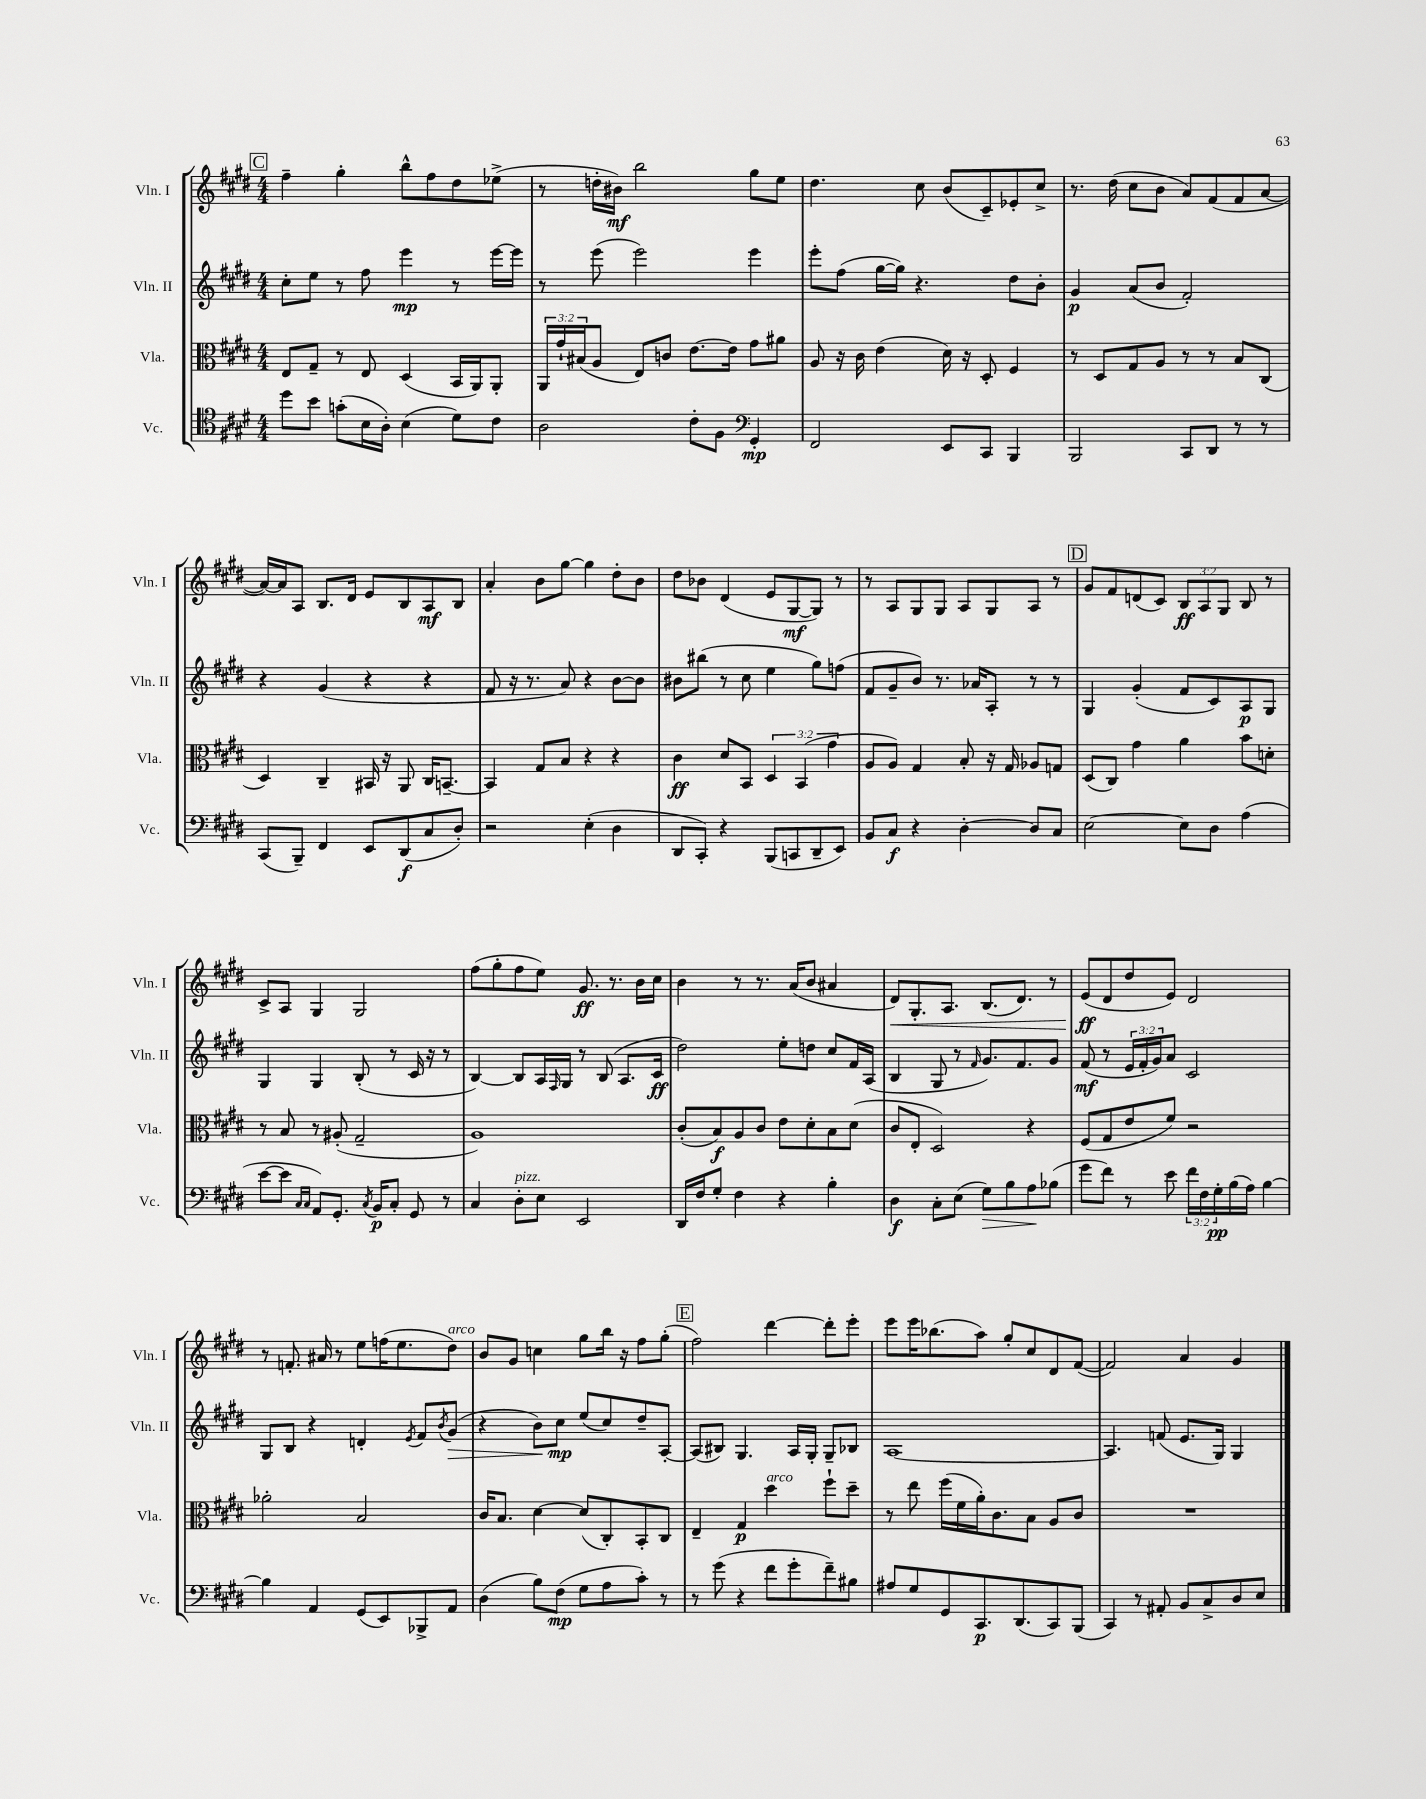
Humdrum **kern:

**kern	**dynam	**kern	**dynam	**kern	**dynam	**kern	**dynam
*part4	*part4	*part3	*part3	*part2	*part2	*part1	*part1
*staff4	*staff4	*staff3	*staff3	*staff2	*staff2	*staff1	*staff1
*I"Vc.	*	*I"Vla.	*	*I"Vln. II	*	*I"Vln. I	*
*I'Vc.	*	*I'Vla.	*	*I'Vln. II	*	*I'Vln. I	*
*clefC4	*	*clefC3	*	*clefG2	*	*clefG2	*
*k[f#c#g#d#]	*	*k[f#c#g#d#]	*	*k[f#c#g#d#]	*	*k[f#c#g#d#]	*
*M4/4	*	*M4/4	*	*M4/4	*	*M4/4	*
!!LO:REH:place=s1:t=C
=58	=58	=58	=58	=58	=58	=58	=58
8dd#\L	.	8E/L	.	8cc#'\L	.	4ff#~\	.
8b\J	.	8G#~/J	.	8ee\J	.	.	.
(8gn'\L	.	8r	.	8r	.	4gg#'\	.
16B\L	.	8E/	.	8ff#\	.	.	.
16A'\JJ)	.	.	.	.	.	.	.
(4B\	.	(4D#/	.	4eee\	mp	8bb^^\L	.
.	.	.	.	.	.	8ff#\	.
8d#\L)	.	16BB/LL	.	8r	.	8dd#\	.
.	.	16AA/J)	.	.	.	.	.
8c#\J	.	8AA'/J	.	[16eee\LL	.	(8ee-X^\J	.
.	.	.	.	16eee\JJ]	.	.	.
=59	=59	=59	=59	=59	=59	=59	=59
2A\	.	24AA/LL	.	8r	.	8r	.
.	.	24g#`/	.	.	.	.	.
.	.	(24B#X/J	.	.	.	.	.
.	.	8A/J	.	(8eee\	.	16ddn'\LL	.
.	.	.	.	.	.	16b#X\JJ)	mf
.	.	8E/L)	.	2eee\)	.	2bb\	.
.	.	8cn/J	.	.	.	.	.
8c#'\L	.	[8.e\L	.	.	.	.	.
8F#\J	.	.	.	.	.	.	.
.	.	16e\Jk]	.	.	.	.	.
*clefF4	*	*	*	*	*	*	*
4GG#'/	mp	8g#\L	.	4eee\	.	8gg#\L	.
.	.	8a#X\J	.	.	.	8ee\J	.
=60	=60	=60	=60	=60	=60	=60	=60
2FF#/	.	8A/	.	8eee'\L	.	4.dd#\	.
.	.	16r	.	(8ff#\J	.	.	.
.	.	16c#\	.	.	.	.	.
.	.	(4e\	.	[16gg#\LL	.	.	.
.	.	.	.	16gg#\JJ])	.	.	.
.	.	.	.	4.r	.	8cc#\	.
8EE/L	.	16d#\)	.	.	.	(8b/L	.
.	.	16r	.	.	.	.	.
8CC#/J	.	8D#'/	.	.	.	8c#~/)	.
4BBB/	.	4F#/	.	8dd#\L	.	8e-X'/	.
.	.	.	.	8b'\J	.	8cc#^/J	.
=61	=61	=61	=61	=61	=61	=61	=61
2BBB/	.	8r	.	4g#/	p	8.r	.
.	.	8D#/L	.	.	.	.	.
.	.	.	.	.	.	(16dd#\	.
.	.	8G#/	.	(8a/L	.	8cc#\L	.
.	.	8A/J	.	8b/J	.	8b\J	.
8CC#/L	.	8r	.	2f#'/)	.	8a/L)	.
8DD#/J	.	8r	.	.	.	(8f#/	.
8r	.	8B/L	.	.	.	8f#/	.
8r	.	(8C#/J	.	.	.	[8a/J	.
!!LO:LB:g=z
=62	=62	=62	=62	=62	=62	=62	=62
(8CC#/L	.	4D#/)	.	4r	.	16a/LL_)	.
.	.	.	.	.	.	16a/J]	.
8BBB~/J)	.	.	.	.	.	8A/J	.
4FF#/	.	4C#~/	.	(4g#/	.	8.B/L	.
.	.	.	.	.	.	16d#/Jk	.
8EE/L	.	16BB#X/	.	4r	.	8e/L	.
.	.	16r	.	.	.	.	.
(8DD#/	f	8AA/	.	.	.	8B/	.
8C#/	.	16C#/KL	.	4r	.	8A/	mf
.	.	[8.BBn~/J	.	.	.	.	.
8D#'/J)	.	.	.	.	.	8B/J	.
=63	=63	=63	=63	=63	=63	=63	=63
2r	.	4BB/]	.	8f#/	.	4a'/	.
.	.	.	.	16r	.	.	.
.	.	.	.	8.r	.	.	.
.	.	8G#/L	.	.	.	8b\L	.
.	.	8B/J	.	8a/)	.	[8gg#\J	.
(4E'\	.	4r	.	4r	.	4gg#\]	.
4D#\	.	4r	.	[8b\L	.	8dd#'\L	.
.	.	.	.	8b\J]	.	8b\J	.
=64	=64	=64	=64	=64	=64	=64	=64
8DD#/L	.	4c#\	ff	8b#X\L	.	8dd#\L	.
8CC#'/J)	.	.	.	(8bb#X\J	.	8b-X\J	.
4r	.	8d#/L	.	8r	.	(4d#/	.
.	.	8BB/J	.	8cc#\	.	.	.
(8BBB/L	.	6D#/	.	4ee\	.	8e/L	.
8CCn/	.	.	.	.	.	[8G#/	mf
.	.	(6BB/	.	.	.	.	.
8DD#~/	.	.	.	8gg#\L)	.	8G#/J])	.
.	.	6g#\	.	.	.	.	.
8EE/J)	.	.	.	(8ffn\J	.	8r	.
=65	=65	=65	=65	=65	=65	=65	=65
8BB/L	.	8A/L	.	8f#/L	.	8r	.
8C#/J	f	8A/J)	.	8g#~/	.	8A/L	.
4r	.	4G#/	.	8b/J)	.	8G#/	.
.	.	.	.	8.r	.	8G#/J	.
[4D#'\	.	8B'/	.	.	.	8A/L	.
.	.	.	.	16a-X/KL	.	.	.
.	.	16r	.	8A'/J	.	8G#/	.
.	.	16G#/	.	.	.	.	.
8D#/L]	.	8A-X/L	.	8r	.	8A/J	.
8C#/J	.	8Gn/J	.	8r	.	8r	.
!!LO:REH:place=s1:t=D
=66	=66	=66	=66	=66	=66	=66	=66
[2E\	.	(8D#/L	.	4G#/	.	8g#/L	.
.	.	8C#/J)	.	.	.	8f#/	.
.	.	4g#\	.	(4g#'/	.	(8dn/	.
.	.	.	.	.	.	8c#/J)	.
8E\L]	.	4a\	.	8f#/L	.	12B/L	ff
.	.	.	.	.	.	12A/	.
8D#\J	.	.	.	8c#/)	.	.	.
.	.	.	.	.	.	12G#/J	.
(4A\	.	8b\L	.	8A/	p	8B/	.
.	.	8dn'\J	.	8G#/J	.	8r	.
!!LO:LB:g=z
=67	=67	=67	=67	=67	=67	=67	=67
[8e\L	.	8r	.	4G#/	.	8c#^/L	.
8e\J]	.	8B/	.	.	.	8A/J	.
16qqC#/LL	.	.	.	.	.	.	.
16qqC#/JJ	.	.	.	.	.	.	.
8AA/L)	.	8r	.	4G#/	.	4G#/	.
8.GG#'/J	.	(8A#X'/	.	.	.	.	.
.	.	2G#~/	.	(8B'/	.	2G#/	.
8qC#/	.	.	.	.	.	.	.
16BB/KL	p	.	.	.	.	.	.
8C#'/J	.	.	.	8r	.	.	.
8GG#/	.	.	.	16c#/	.	.	.
.	.	.	.	16r	.	.	.
8r	.	.	.	8r	.	.	.
=68	=68	=68	=68	=68	=68	=68	=68
4C#/	.	1A)	.	[4B/)	.	(8ff#\L	.
.	.	.	.	.	.	8gg#'\	.
!LO:TX:a:i:t=pizz.	!	!	!	!	!	!	!
8D#'\L	.	.	.	8B/L]	.	8ff#\	.
8E\J	.	.	.	16A/L	.	8ee\J)	.
.	.	.	.	16qqF#/	.	.	.
.	.	.	.	16G#/JJ	.	.	.
2EE/	.	.	.	8r	.	8.g#/	ff
.	.	.	.	(8B/	.	.	.
.	.	.	.	.	.	8.r	.
.	.	.	.	8.A/L	.	.	.
.	.	.	.	.	.	16b\LL	.
.	.	.	.	16c#/Jk	ff	16cc#\JJ	.
=69	=69	=69	=69	=69	=69	=69	=69
16DD#/LL	.	(8c#'/L	.	2dd#\)	.	4b\	.
16F#/J	.	.	.	.	.	.	.
8G#'/J	.	8B/)	f	.	.	.	.
4F#\	.	8A/	.	.	.	8r	.
.	.	8c#/J	.	.	.	8.r	.
4r	.	8e\L	.	8ee'\L	.	.	.
.	.	.	.	.	.	(16a/KL	.
.	.	8d#'\	.	8ddn\J	.	8b/J	.
4B'\	.	8B\	.	8cc#/L	.	4a#X/	.
.	.	(8d#\J	.	16f#/L	.	.	.
.	.	.	.	(16A/JJ	.	.	.
=70	=70	=70	=70	=70	=70	=70	=70
!	!	!	!	!	!	!	!LO:HP:b
4D#\	f	8c#/L	.	4B/	.	8d#/L)	<
.	.	8E'/J	.	.	.	8.G#'/	.
8C#'\L	.	2D#/)	.	8G#/	.	.	.
.	.	.	.	.	.	8.A/J	.
(8E\J	.	.	.	8r	.	.	.
.	.	.	.	16qqf#/	.	.	.
!	!LO:HP:b	!	!	!	!	!	!
8G#\L)	>	.	.	8.g#/L)	.	(8.B/L	.
8B\	.	.	.	.	.	.	.
.	.	.	.	8.f#/	.	8.d#/J)	.
8A\	.	4r	.	.	.	.	.
(8B-X\J	]	.	.	8g#/J	.	8r	.
=71	=71	=71	=71	=71	=71	=71	=71
8g#\L	.	(8F#/L	.	(8f#/	mf	(8e/L	ff
8f#\J)	.	8G#/	.	8r	.	8d#/	[
8r	.	8e/	.	24e/LL	.	8dd#/	.
.	.	.	.	24f#'/	.	.	.
.	.	.	.	24g#/J)	.	.	.
8e\	.	8f#/J)	.	8a/J	.	8e/J)	.
24f#\LL	.	2r	.	2c#/	.	2d#/	.
24F#\	.	.	.	.	.	.	.
24G#'\	pp	.	.	.	.	.	.
(16B\	.	.	.	.	.	.	.
16A\JJ)	.	.	.	.	.	.	.
[4B\	.	.	.	.	.	.	.
!!LO:LB:g=z
=72	=72	=72	=72	=72	=72	=72	=72
4B\]	.	2a-X'\	.	8G#/L	.	8r	.
.	.	.	.	8B/J	.	8.fn'/	.
4AA/	.	.	.	4r	.	.	.
.	.	.	.	.	.	16a#X/	.
.	.	.	.	.	.	8r	.
(8GG#/L	.	2B/	.	4dn'/	.	8ee\L	.
8EE/)	.	.	.	.	.	(16ffn\K	.
.	.	.	.	.	.	8.ee\	.
.	.	.	.	8qe/	.	.	.
8BBB-X^/	.	.	.	8f#/L	.	.	.
.	.	.	.	8qb/	.	.	.
!	!	!	!	!	!	!LO:TX:a:i:t=arco	!
!	!	!	!	!	!LO:HP:b	!	!
8AA/J	.	.	.	(8g#/J	>	8dd#\J)	.
=73	=73	=73	=73	=73	=73	=73	=73
(4D#\	.	16c#/KL	.	4r	.	8b/L	.
.	.	8.B/J	.	.	.	.	.
.	.	.	.	.	.	8g#/J	.
8B\L)	.	[4d#\	.	8b\L)	.	4ccn\	.
(8F#\J	mp	.	.	8cc#\J	mp	.	.
8G#\L	.	(8d#/L]	.	(8ee/L	]	8gg#\L	.
8A\	.	8C#'/)	.	8cc#/)	.	16bb\Jk	.
.	.	.	.	.	.	16r	.
8c#'\J)	.	8BB'/	.	8dd#~/	.	8ff#\L	.
8r	.	8C#/J	.	[8A'/J	.	(8gg#'\J	.
!!LO:REH:place=s1:t=E
=74	=74	=74	=74	=74	=74	=74	=74
8r	.	4E~/	.	(8A/L]	.	2ff#\)	.
(8g#\	.	.	.	8B#X/J)	.	.	.
4r	.	4G#/	p	4.G#/	.	.	.
!	!	!LO:TX:a:i:t=arco	!	!	!	!	!
8f#\L	.	4dd#\	.	.	.	[4ddd#\	.
8g#'\	.	.	.	16A/LL	.	.	.
.	.	.	.	16G#'/JJ	.	.	.
8f#~\)	.	8ff#`\L	.	8G#~/L	.	8ddd#'\L]	.
8B#X\J	.	8dd#~\J	.	8B-X/J	.	8eee'\J	.
=75	=75	=75	=75	=75	=75	=75	=75
8A#X/L	.	8r	.	[1A	.	8eee\L	.
8G#/	.	8ee\	.	.	.	16eee\K	.
.	.	.	.	.	.	(8.bb-X\	.
8GG#/	.	(16ff#\LL	.	.	.	.	.
.	.	16f#\	.	.	.	.	.
8.CC#/	p	16a'\J)	.	.	.	8aa\J)	.
.	.	8.c#\	.	.	.	.	.
.	.	.	.	.	.	8gg#'/L	.
(8.DD#/	.	.	.	.	.	.	.
.	.	8B\J	.	.	.	8cc#/	.
8CC#/)	.	8A/L	.	.	.	8d#/	.
(8BBB/J	.	8c#/J	.	.	.	([8f#/J	.
=76	=76	=76	=76	=76	=76	=76	=76
4CC#/)	.	1r	.	4.A/]	.	2f#/])	.
8r	.	.	.	.	.	.	.
8AA#X'/	.	.	.	(8fn/	.	.	.
8BB/L	.	.	.	8.e/L	.	4a/	.
8C#^/	.	.	.	.	.	.	.
.	.	.	.	16G#/Jk)	.	.	.
8D#/	.	.	.	4G#/	.	4g#/	.
8E/J	.	.	.	.	.	.	.
==	==	==	==	==	==	==	==
*-	*-	*-	*-	*-	*-	*-	*-
